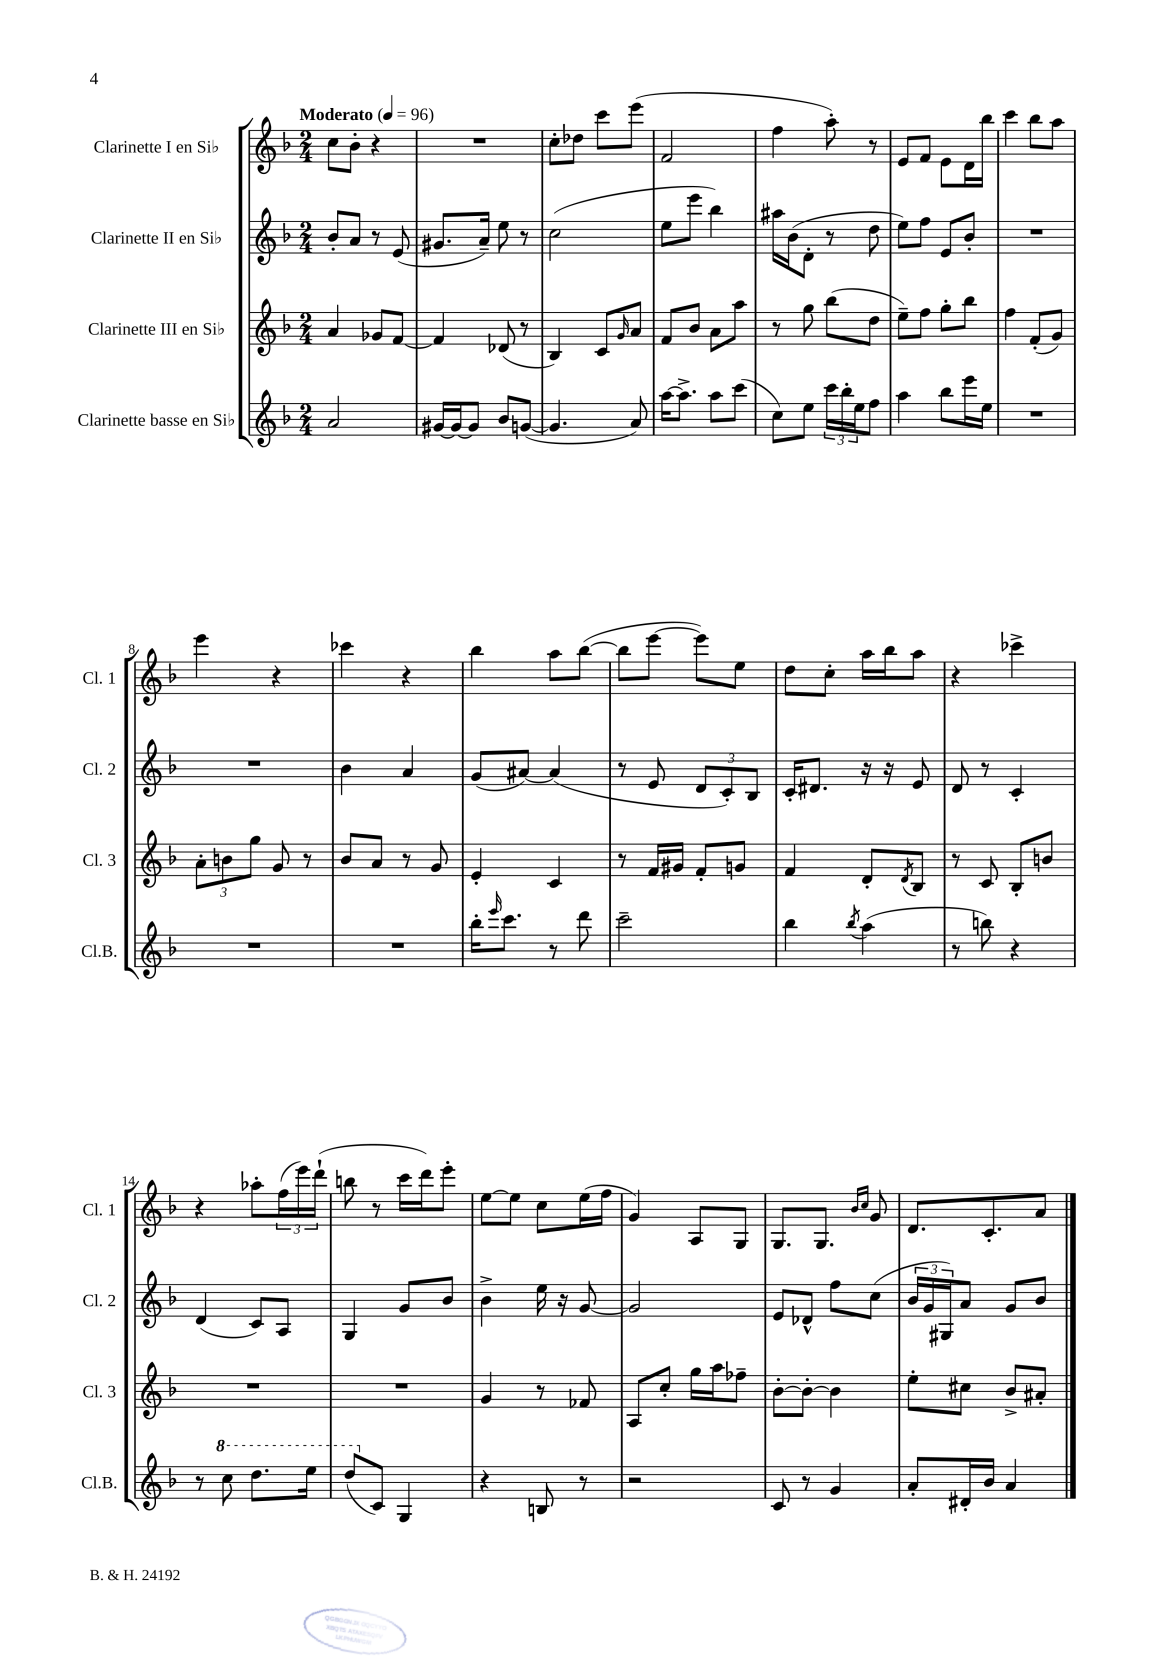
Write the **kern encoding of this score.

**kern	**kern	**kern	**kern
*part4	*part3	*part2	*part1
*staff4	*staff3	*staff2	*staff1
*I"Clarinette basse en Si♭	*I"Clarinette III en Si♭	*I"Clarinette II en Si♭	*I"Clarinette I en Si♭
*I'Cl.B.	*I'Cl. 3	*I'Cl. 2	*I'Cl. 1
*clefG2	*clefG2	*clefG2	*clefG2
*k[b-]	*k[b-]	*k[b-]	*k[b-]
*M2/4	*M2/4	*M2/4	*M2/4
*MM96	*MM96	*MM96	*MM96
=1	=1	=1	=1
!	!	!	!LO:TX:a:B:t=Moderato
2a/	4a/	8b-'/L	8cc\L
.	.	8a/J	8b-'\J
.	8g-X/L	8r	4r
.	[8f/J	(8e/	.
=2	=2	=2	=2
[16g#X/LL	4f/]	8.g#X/L	2r
16g#/J_	.	.	.
8g#/J]	.	.	.
.	.	16a~/Jk)	.
8b-/L	(8d-X/	8ee\	.
([8gn/J	8r	8r	.
=3	=3	=3	=3
4.g/]	4B-/)	(2cc\	8cc'\L
.	.	.	8dd-X\J
.	8c/L	.	8ccc\L
.	16qqg/	.	.
8a/)	8a/J	.	(8eee\J
=4	=4	=4	=4
[16aa\KL	8f/L	8ee\L	2f/
8.aa^\J]	.	.	.
.	8b-/J	8eee\J	.
8aa\L	8a\L	4bb-\)	.
(8ccc\J	8aa\J	.	.
=5	=5	=5	=5
8cc\L)	8r	16aa#X\LL	4ff\
.	.	(16b-\J	.
8ee\J	8gg\	8d'\J	.
24ccc\LL	(8bb-\L	8r	8aa'\)
24bb-'\	.	.	.
24ee\J	.	.	.
8ff\J	8dd\J	8dd\	8r
=6	=6	=6	=6
4aa\	8ee~\L)	8ee\L)	8e/L
.	8ff\J	8ff\J	8f/J
8bb-\L	8gg'\L	8e/L	8e\L
16eee\L	8bb-\J	8b-'/J	16d\L
16ee\JJ	.	.	16bb-\JJ
=7	=7	=7	=7
2r	4ff\	2r	4ccc\
.	(8f'/L	.	8bb-\L
.	8g/J)	.	8aa\J
!!LO:LB:g=z
=8	=8	=8	=8
2r	12a'\L	2r	4eee\
.	12bn\	.	.
.	12gg\J	.	.
.	8g/	.	4r
.	8r	.	.
=9	=9	=9	=9
2r	8b-/L	4b-\	4ccc-X\
.	8a/J	.	.
.	8r	4a/	4r
.	8g/	.	.
=10	=10	=10	=10
16bb-'\KL	4e'/	(8g/L	4bb-\
16qqeee/	.	.	.
8.ccc\J	.	.	.
.	.	[8a#X/J)	.
8r	4c/	(4a#/]	8aa\L
8ddd\	.	.	([8bb-\J
=11	=11	=11	=11
2ccc~\	8r	8r	8bb-\L]
.	16f/LL	8e/	[8eee\J
.	16g#X/JJ	.	.
.	8f'/L	12d/L	8eee\L])
.	.	12c'/)	.
.	8gn/J	.	8ee\J
.	.	12B-/J	.
=12	=12	=12	=12
4bb-\	4f/	16c'/KL	8dd\L
.	.	8.d#X/J	.
.	.	.	8cc'\J
8qbb-/	.	.	.
(4aa\	8d'/L	16r	16aa\LL
.	.	16r	16bb-\J
.	8qd/	.	.
.	8B-/J	8e/	8aa\J
=13	=13	=13	=13
8r	8r	8d/	4r
8bbn\)	8c/	8r	.
4r	8B-'/L	4c'/	4ccc-X^\
.	8bn/J	.	.
!!LO:LB:g=z
=14	=14	=14	=14
8r	2r	(4d/	4r
*8va	*	*	*
8ccc\	.	.	.
8.ddd\L	.	8c/L)	8aa-X'\L
.	.	8A/J	(24ff\L
.	.	.	24eee\)
16eee\Jk	.	.	.
.	.	.	(24ddd`\JJ
=15	=15	=15	=15
(8ddd/L	2r	4G/	8bbn\
*X8va	*	*	*
8c/J)	.	.	8r
4G/	.	8g/L	16ccc\LL
.	.	.	16ddd\J)
.	.	8b-/J	8eee'\J
=16	=16	=16	=16
4r	4g/	4b-^\	[8ee\L
.	.	.	8ee\J]
8Bn/	8r	16ee\	8cc\L
.	.	16r	.
8r	8f-X/	[8g/	(16ee\L
.	.	.	16ff\JJ
=17	=17	=17	=17
2r	8A/L	2g/]	4g/)
.	8cc'/J	.	.
.	16gg\LL	.	8A/L
.	16aa\J	.	.
.	8ff-X~\J	.	8G/J
=18	=18	=18	=18
8c/	[8b-'\L	8e/L	8.G/L
8r	8b-'\J_	8d-X^^/J	.
.	.	.	8.G/J
4g/	4b-\]	8ff\L	.
.	.	.	16qqb-/LL
.	.	.	16qqcc/JJ
.	.	(8cc\J	8g/
=19	=19	=19	=19
8a'/L	8ee'\L	24b-/LL	8.d/L
.	.	24g/	.
.	.	24G#X/J)	.
16d#X'/L	8cc#X\J	8a/J	.
16b-/JJ	.	.	8.c'/
4a/	8b-^/L	8g/L	.
.	8a#X'/J	8b-/J	8a/J
==	==	==	==
*-	*-	*-	*-
